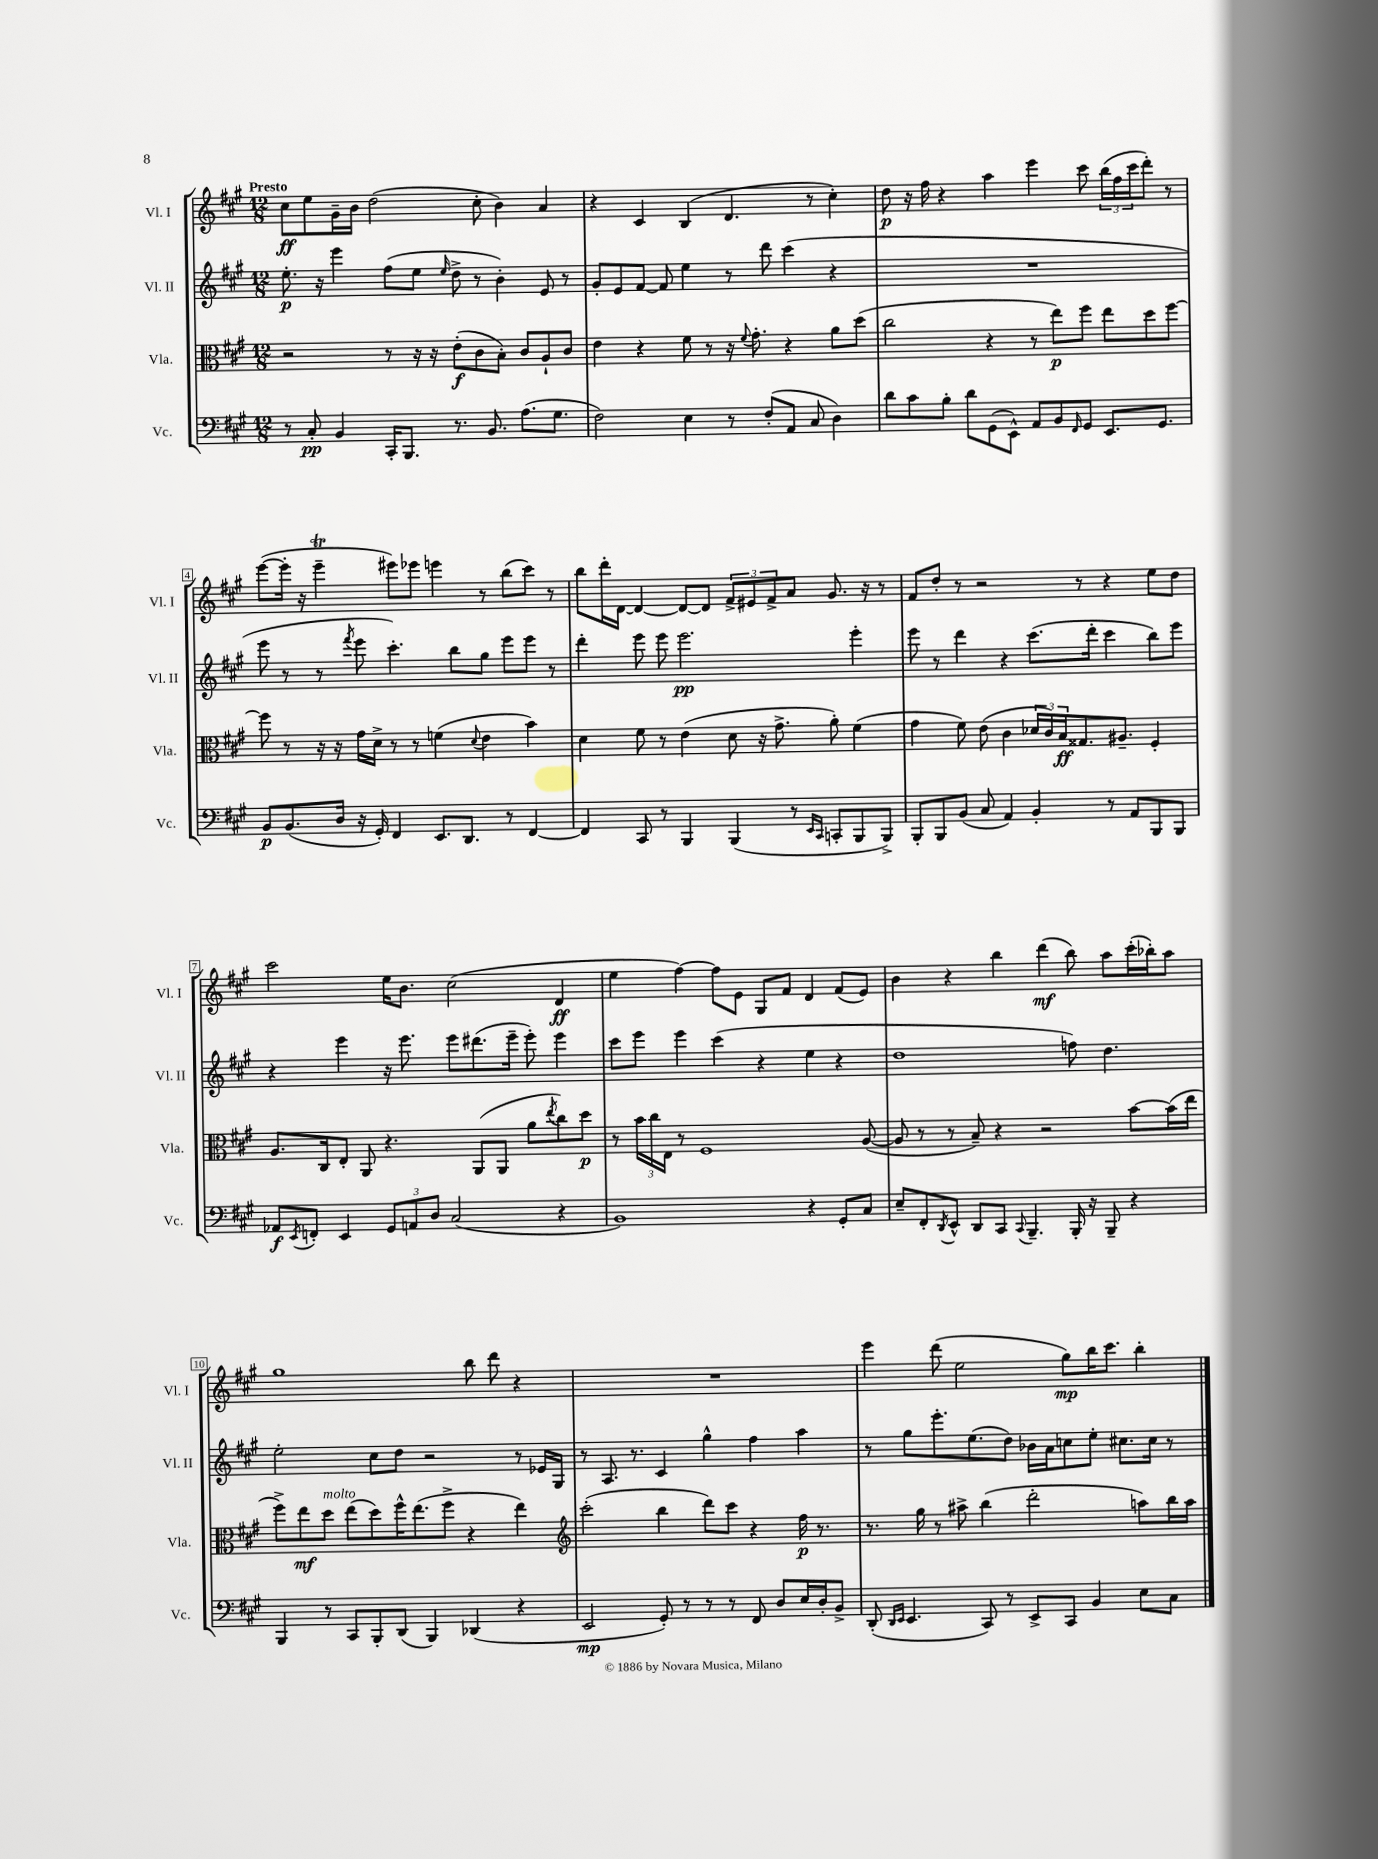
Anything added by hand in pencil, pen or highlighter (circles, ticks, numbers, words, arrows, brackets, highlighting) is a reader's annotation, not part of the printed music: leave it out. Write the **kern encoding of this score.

**kern	**kern	**kern	**kern
*staff4	*staff3	*staff2	*staff1
*clefF4	*clefC3	*clefG2	*clefG2
*k[f#c#g#]	*k[f#c#g#]	*k[f#c#g#]	*k[f#c#g#]
*M12/8	*M12/8	*M12/8	*M12/8
8r	2r	8.ee'	8cc#
8C#'	.	.	8ee
.	.	16r	.
4BB	.	4eee	16g#~
.	.	.	16b
.	.	.	(2dd
16CC#'	8r	(8ff#	.
8.BBB	.	.	.
.	16r	8ee	.
.	16r	.	.
.	.	16qqee	.
8.r	(8e'	8dd^	.
.	8c#	8r	8cc#'
8.BB	.	.	.
.	8B')	4b')	4b)
(8.A	8c#	.	.
.	8A`	8e	4a
8.G#	.	.	.
.	8c#	8r	.
=	=	=	=
2F#)	4e	8g#'	4r
.	.	8e	.
.	4r	[8f#	4c#
.	.	8f#]	.
4E	8f#	4ee	(4B
.	8r	.	.
8r	16r	8r	4.d
.	8qqf#	.	.
.	8.g#'	.	.
(8F#'	.	8ddd	.
8AA	4r	(4ccc#	.
8C#	.	.	8r
4D)	8a	4r	4cc#')
.	(8dd	.	.
=	=	=	=
8d	2cc#	1.r	8dd
8c#	.	.	16r
.	.	.	16ff#
8B'	.	.	4r
8d	.	.	.
(8GG#	4r	.	4aa
8EE^^)	.	.	.
8AA	8r	.	4eee
8BB	8ee)	.	.
16qqFF#	.	.	.
8GG#	8ff#	.	8ccc#
8.EE	8ee	.	(24bb
.	.	.	24ff#
.	.	.	24ccc#
.	8dd	.	8ddd')
8.GG#	.	.	.
.	[8ff#	.	8r
=	=	=	=
8BB	8ff#]	8eee	([8eee
(8.BB	8r	8r	16eee']
.	.	.	16r
.	16r	8r	4eee~
16D	16r	.	.
.	.	8qfff#	.
16r	16g#	8eee	.
16GG#')	16d^	.	.
4FF#	8r	4.ccc#')	8eee#)
.	8r	.	8eee-
8.EE	(4f	.	4eee
.	.	8bb	.
8.DD	.	.	.
.	8qqd	.	.
.	4e	8gg#	8r
8r	.	8eee	(8bb
[4FF#	4b)	8eee	8ccc#)
.	.	8r	8r
=	=	=	=
4FF#]	4d	4ddd'	8bb
.	.	.	16ddd'
.	.	.	[16d
8CC#	8f#	8eee	4d_
8r	8r	8eee	.
4BBB	(4e	2.eee	8d_
.	.	.	8d]
(4BBB	8d	.	12f#^
.	.	.	12e#
.	16r	.	.
.	.	.	12f#^
.	8.g#^	.	.
8r	.	.	8a
16qqEE	.	.	.
16qqCC#	.	.	.
8CC'	8a')	.	8.g#
8BBB	(4f#	4eee'	.
.	.	.	16r
8BBB^)	.	.	8r
=	=	=	=
8BBB'	4g#	8eee	8f#
8BBB	.	8r	8dd'
(8BB	8f#)	4ddd	8r
8C#	(8e	.	2r
4AA)	4c#	4r	.
4BB'	24d-	(8.ccc#	.
.	24c#)	.	.
.	24B	.	.
.	8.G##	.	8r
.	.	16ddd'	.
8r	.	4ccc#	4r
.	8.A#~	.	.
8AA	.	.	.
8BBB	4F#'	8bb)	8ee
8BBB	.	8eee	8dd
=	=	=	=
8AA-	8.A	4r	2ccc#
8qEE	.	.	.
8FF'	.	.	.
.	16C#	.	.
4EE	8E'	4eee	.
.	8AA	.	.
12GG#	4.r	16r	16ee
.	.	8.eee	8.b
12AA	.	.	.
12D	.	.	.
(2C#	.	8eee	(2cc#
.	(8AA	(8.ddd#	.
.	8AA	.	.
.	.	16eee~	.
.	8a	8eee')	.
.	8qee	.	.
4r	8cc#)	4eee	4d
.	8dd	.	.
=	=	=	=
1BB)	8r	8ccc#	4ee
.	24b	8eee	.
.	24cc#	.	.
.	24E	.	.
.	8r	4eee	[4ff#)
.	1F#	.	.
.	.	(4ccc#	8ff#]
.	.	.	8e
.	.	4r	8G#
.	.	.	8f#
4r	.	4ee	4d
8GG#'	.	4r	(8f#
8C#	([8A	.	8e)
=	=	=	=
8E~	8A]	1dd	4b
8FF#'	8r	.	.
8qDD	.	.	.
8EE^^	8r	.	4r
8DD	8B~)	.	.
8CC#	4r	.	4bb
8qqCC#	.	.	.
4.BBB~	.	.	.
.	2r	.	(4ddd
16BBB'	.	8ff)	8bb)
16r	.	.	.
8BBB~	.	4.dd	8aa
4r	[8b	.	(16ccc#'
.	.	.	16bb-')
.	(16b]	.	8aa
.	16ee	.	.
=	=	=	=
4BBB	8ff#^)	2ee'	1gg#
.	8ee	.	.
8r	8dd	.	.
8CC#	(8ee	.	.
8BBB'	8dd)	8cc#	.
(8DD	16ff#^^	8dd	.
.	(8.ee	.	.
4BBB)	.	2r	.
.	8ff#^	.	.
(4DD-	4r	.	8bb
.	.	.	8ddd
4r	4ee)	8r	4r
.	.	16e-	.
.	.	16G#	.
=	=	=	=
*	*clefG2	*	*
2EE	(2ccc#'	8r	1.r
.	.	8.A	.
.	.	8.r	.
8GG#')	4bb	4c#	.
8r	.	.	.
8r	8ddd)	4gg#^^	.
8r	8ccc#	.	.
8FF#	4r	4ff#	.
8D	.	.	.
16E	16ff#	4aa	.
16D'	8.r	.	.
8BB^	.	.	.
=	=	=	=
(8DD'	8.r	8r	4eee
16qqDD	.	.	.
16qqEE	.	.	.
4.EE	.	8gg#	.
.	16gg#	.	.
.	8r	8.eee'	(8ddd
.	8aa#^	.	2ee
.	.	(8.ee	.
8CC#)	(4bb	.	.
8r	.	8dd)	.
8EE^	2ddd'	16b-	.
.	.	16a	.
8CC#	.	8cc	8gg#)
4BB	.	8ee'	16bb
.	.	.	8.ccc#
.	.	8.cc#	.
8E	8aa)	.	4bb'
.	.	16cc#	.
8C#	16bb	8r	.
.	16aa	.	.
==	==	==	==
*-	*-	*-	*-
